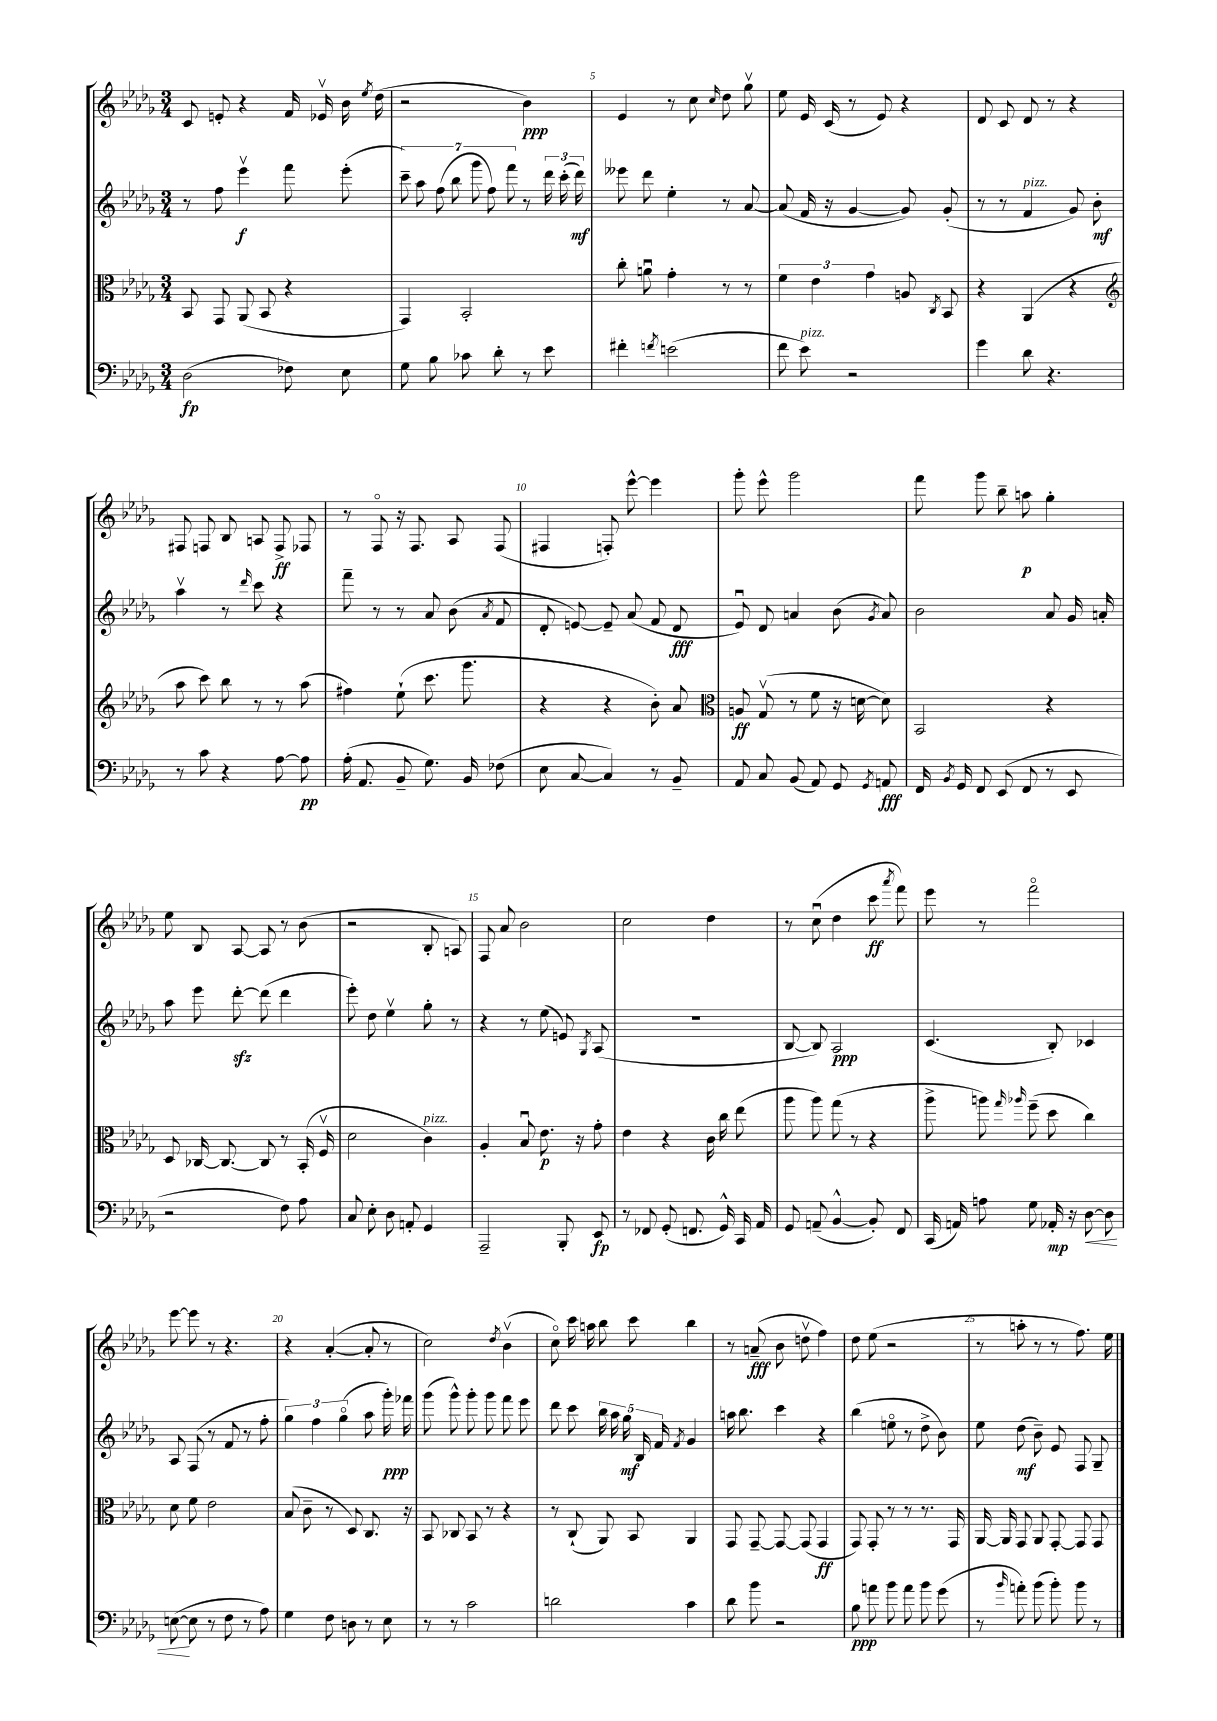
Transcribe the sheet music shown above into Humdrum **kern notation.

**kern	**kern	**kern	**kern
*staff4	*staff3	*staff2	*staff1
*clefF4	*clefC3	*clefG2	*clefG2
*k[b-e-a-d-g-]	*k[b-e-a-d-g-]	*k[b-e-a-d-g-]	*k[b-e-a-d-g-]
*M3/4	*M3/4	*M3/4	*M3/4
(2D-	8BB-	8r	8c
.	8GG-	8ff	8e'
.	(8AA-	4eee-v	4r
.	8BB-	.	.
8F-)	4r	8fff	16f
.	.	.	16e-v
8E-	.	(8eee-'	16b-
.	.	.	8qee-
.	.	.	(16dd-
=	=	=	=
8G-	4GG-)	14ccc~)	2r
.	.	14aa-	.
8B-	.	.	.
.	.	(14ff	.
.	.	14bb-	.
8c-	2BB-'	.	.
.	.	14ggg-	.
.	.	14ff)	.
8d-'	.	.	.
.	.	14fff	.
8r	.	8r	4b-)
8e-	.	24ddd-	.
.	.	(24ccc'	.
.	.	24ddd-)	.
=	=	=	=
4f#'	8cc'	8eee--	4e-
.	8au	8ddd-	.
8qf	.	.	.
(2e	4g-'	4ee-'	8r
.	.	.	8cc
.	.	.	16qqcc
.	8r	8r	8dd-
.	8r	[8a-	8gg-v
=	=	=	=
8f	6f	(8a-]	8ee-
8e-)	.	16f	16e-
.	6e-	.	.
.	.	16r	(16c
2r	.	[4g-	8r
.	6g-	.	.
.	.	.	8e-)
.	8A	8g-])	4r
.	8qC	.	.
.	8BB-	(8g-'	.
=	=	=	=
4g-	4r	8r	8d-
.	.	8r	8c
8d-	(4AA-	4f	8d-
4.r	.	.	8r
.	4r	8g-)	4r
.	.	8b-'	.
=	=	=	=
*	*clefG2	*	*
8r	8aa-	4aa-v	8F#
8c	8ccc)	.	8F
4r	8bb-	8r	8B-
.	.	16qqddd-	.
.	8r	8ccc	8A
[8A-	8r	4r	8F^
8A-]	(8aa-	.	8F-
=	=	=	=
(16A-'	4ff#)	8fff~	8r
8.AA-	.	.	.
.	.	8r	8Fo
8BB-~	(8ee-`	8r	16r
.	.	.	8.F
8.G-)	8.ccc	8a-	.
.	.	(8b-	8A-
16BB-	8.ggg-	.	.
.	.	8qa-	.
(8F-	.	8f	(8F
=	=	=	=
8E-	4r	8d-'	4F#
[8C	.	[8e)	.
4C])	4r	8e~]	8F')
.	.	(8a-	[8eee-^^
8r	8b-')	8f	4eee-]
8BB-~	8a-	8d-	.
=	=	=	=
*	*clefC3	*	*
8AA-	8A	8e-u)	8ggg-'
8C	(8G-v	8d-	8eee-^^
(8BB-	8r	4a	2ggg-
8AA-)	8f	.	.
8GG-	16r	(8b-	.
.	[16d	.	.
8qGG-	.	8qg-	.
8AA	8d])	8a)	.
=	=	=	=
16FF	2BB-	2b-	8fff
8qBB-	.	.	.
16GG-	.	.	.
8FF	.	.	8ggg-
(8EE-	.	.	8bb-~
8FF	.	.	8aa
8r	4r	8a-	4gg-'
8EE-	.	16g-	.
.	.	16a'	.
=	=	=	=
2r	8D-	8aa-	8ee-
.	[16C-	8eee-	8B-
.	8.C-_	.	.
.	.	[8ddd-'	[8A-
.	8C-]	(8ddd-]	8A-]
8F)	8r	4ddd-	8r
8A-	(16BB-'	.	(8b-
.	16Fv	.	.
=	=	=	=
8C	2d-	8eee-')	2r
8E-'	.	8dd-	.
8D-	.	4ee-v	.
8AA'	.	.	.
4GG-	4c)	8gg-'	8B-'
.	.	8r	8A)
=	=	=	=
2AAA-~	4A-'	4r	8F
.	.	.	8a-
.	8B-u	8r	2b-
.	8.e-	(8ee-	.
8BBB-'	.	8e)	.
.	16r	.	.
.	.	8qG-	.
8EE-	8g-'	(8A-	.
=	=	=	=
8r	4e-	2.r	2cc
8FF-	.	.	.
(8GG-'	4r	.	.
8.FF	.	.	.
.	16c	.	4dd-
16GG-^^)	16cc	.	.
16CC	(8ee-	.	.
16AA-	.	.	.
=	=	=	=
8GG-	8aa-	[8B-	8r
(8AA~	8aa-)	8B-])	(8ccu
[4BB-^^	(8gg-	2A-	4dd-
.	8r	.	.
8BB-'])	4r	.	8ccc
.	.	.	8qaaa-
8FF	.	.	8fff)
=	=	=	=
(16CC	8aa-^	(4.c	8eee-
16AA)	.	.	.
8A	8aa)	.	8r
.	16qqgg-	.	.
.	16qqaa-	.	.
8G-	(8ff~	.	2fffo
16AA-'	8dd-	8B-')	.
16r	.	.	.
[8D-	4cc)	4c-	.
8D-]	.	.	.
=	=	=	=
([8E	8d-	8A-	[8eee-
8E]	8f	(8F	8eee-]
8r	2e-	8r	8r
8F	.	8f	4.r
8r	.	8r	.
8A-)	.	8ff'	.
=	=	=	=
4G-	(8B-	6gg-)	4r
.	8c~	.	.
.	.	6ff	.
8F	8r	.	([4a-'
.	.	(6gg-o	.
8D	8D-)	.	.
8r	8.C	8aa-	8a-']
8E-	.	16ggg-')	8r
.	16r	16fff-	.
=	=	=	=
8r	8BB-	(8ggg-	2cc)
8r	8C-	8ggg-^^)	.
2c	8BB-	8ggg-'	.
.	8r	8ggg-	.
.	.	.	8qdd-
.	4r	8fff	(4b-v
.	.	8eee-	.
=	=	=	=
2d	8r	8ddd-	8cco)
.	(8C`	8ccc	16ccc
.	.	.	16aa
.	8AA-)	20bb-	8bb-
.	.	20aa-	.
.	.	20gg-	.
.	8BB-	.	8ccc
.	.	20B-	.
.	.	20f	.
.	.	8qf	.
4c	4AA-	4g-	4bb-
=	=	=	=
8d-	8GG-	16aa	8r
.	.	8.bb-	.
8b-	[8GG-~	.	(8a~
2r	8GG-_	4ccc	8b-
.	(8GG-]	.	8ddv
.	4GG-	4r	4ff)
=	=	=	=
8B-	8GG-)	(4bb-	8dd-
8a	8GG-'	.	(8ee-
8b-	8r	8eeo	2r
8a	8r	8r	.
8b-	8.r	8dd-^	.
(8g-	.	8b-)	.
.	16GG-	.	.
=	=	=	=
8r	[16AA-	8ee-	8r
.	16AA-]	.	.
16qqb-	.	.	.
8a')	8GG-	(8dd-	8aa'
(8b-	8AA-	8b-~)	8r
8b-')	[8GG-'	8e-	8r
8b-	8GG-]	8F	8.ff)
8r	8GG-	8G-~	.
.	.	.	16ee-
==	==	==	==
*-	*-	*-	*-
